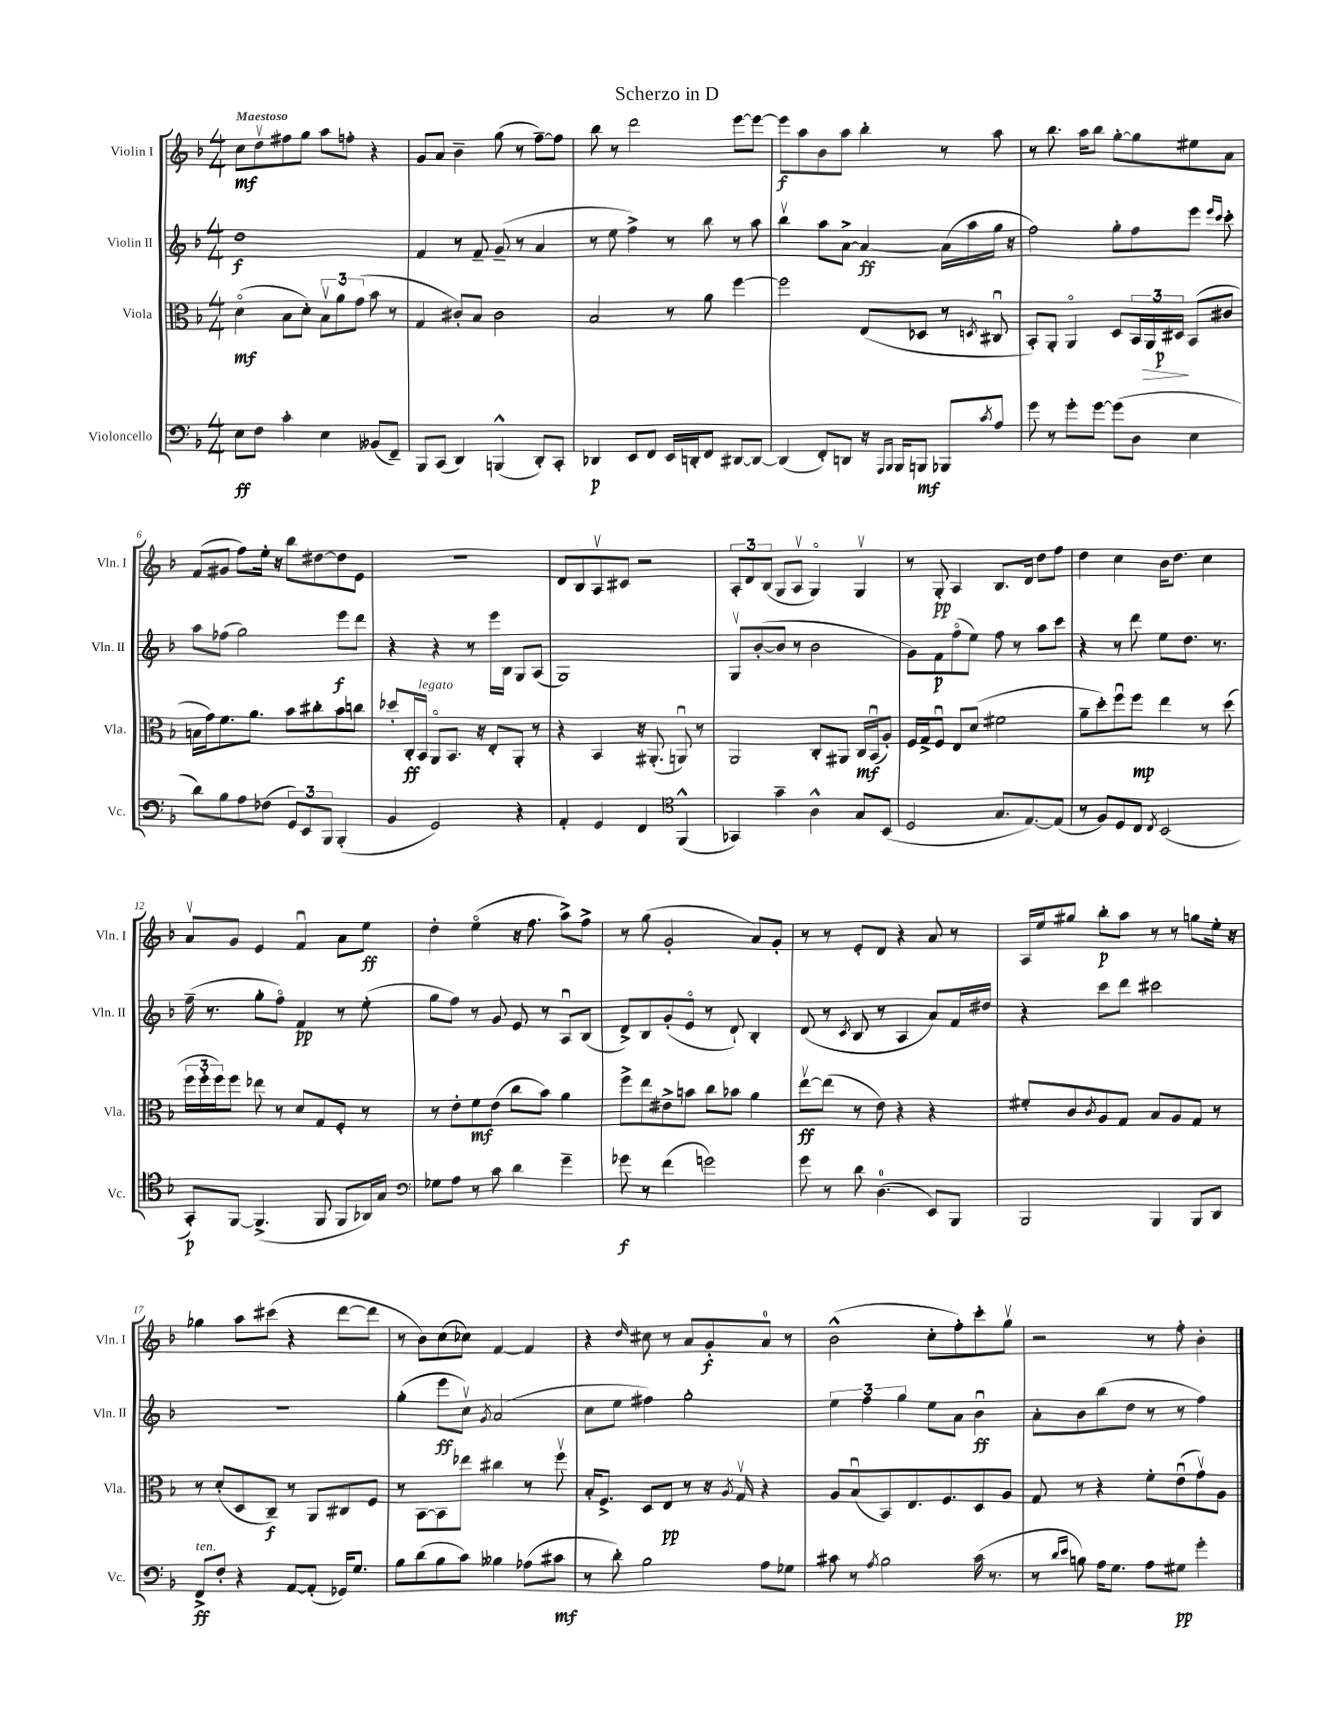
\header { title = "Scherzo in D" }
<<
\new StaffGroup <<
\new Staff = "s0" \with { instrumentName = "Violin I" shortInstrumentName = "Vln. I" } {
    \clef treble \key f \major \numericTimeSignature \time 4/4 \tempo "Maestoso"
    c''8\mf d''8\upbow fis''8 g''8 a''8 f''8-. r4 |
    g'8 a'8 bes'4-- g''8( r8 f''8~--) f''8 |
    bes''8 r8 d'''2 e'''8~ e'''8~ |
    e'''8\f a''8 bes'8 a''8 bes''4-. r8 a''8 |
    r8 bes''8. a''16 bes''8 g''8~-. g''8 eis''8 a'8 |
    f'8( gis'8 f''8) e''16-. r16 bes''8 dis''8~ dis''8 e'8 |
    r1 |
    d'8 bes8 a8\upbow cis'8 r2 |
    \tuplet 3/2 { a8-. d'8 bes8( } g8 a8\upbow g4\flageolet) g4\upbow |
    r8 g8-.\pp a4 bes8. d'16 d''8 f''8 |
    d''4 c''4 bes'16 d''8. c''4 |
    a'8\upbow g'8 e'4 f'4\downbow a'8 e''8\ff |
    d''4-. e''4\flageolet( r16 f''8. a''8->) f''8-> |
    r8 g''8( g'2-. a'8) g'8-. |
    r8 r8 e'8-. d'8 r4 a'8 r8 |
    a16 e''16 gis''8 bes''8-.\p a''8 r8 r8 g''8 e''16-. r16 |
    ges''4 a''8 cis'''8( r4 d'''8~ d'''8 |
    r8 bes'8) c''8( ces''8) f'4~ f'4 |
    r4 \grace { d''16 } cis''8 r8 a'8 g'8-.\f a'8-0 r8 |
    bes'2-^( c''8-. f''8-.) c'''8-. g''8\upbow |
    r2 r8 f''8-. bes'4-. \bar "|." |
}
\new Staff = "s1" \with { instrumentName = "Violin II" shortInstrumentName = "Vln. II" } {
    \clef treble \key f \major \numericTimeSignature \time 4/4
    d''1\f |
    f'4 r8 f'8-- g'8--( r8 a'4 |
    r8 e''8 f''4->) r8 bes''8 r8 a''8 |
    bes''4\upbow a''8 a'8~-> a'4~\ff a'16( a''16 g''16 r16 |
    f''2) g''8-. f''8 e'''8 \grace { e'''16 c'''16 } c'''8-. |
    a''8 fes''8( g''2) e'''8\f d'''8 |
    r4 r4 r8 e'''16 bes16 g8 a8( |
    g1) |
    g8\upbow bes'8~-.( bes'8 r8 bes'2 |
    g'8) f'8\p f''8\flageolet( e''8) f''8 r8 a''8 c'''8 |
    r4 r8 d'''8 e''8 d''8. r8. |
    f''16--( r8. g''8-. f''8\flageolet) f'4\pp r8 e''8-.( |
    g''8 f''8) r8 g'8 e'8 r8 a8\downbow bes8( |
    d'8->) bes8 g'8-.( e'8\flageolet r8 d'8-!) bes4-. |
    d'8( r8 \acciaccatura { c'8 } bes8 r8 a4 a'8) f'16 dis''16 |
    r4 c'''8 d'''8 cis'''2 |
    R1 |
    g''4-.( e'''8\ff c''8\upbow) \acciaccatura { g'8 } a'2( |
    c''8 e''8 fis''4) g''2-. |
    \tuplet 3/2 { e''4 f''4 g''4 } e''8 a'8 bes'4\downbow\ff |
    a'8-. bes'8 bes''8( d''8 r8 r8 f''4) \bar "|." |
}
\new Staff = "s2" \with { instrumentName = "Viola" shortInstrumentName = "Vla." } {
    \clef alto \key f \major \numericTimeSignature \time 4/4
    d'4\flageolet\mf( bes8 d'8-.) \tuplet 3/2 { bes8\upbow a'8 g'8( } bes'8 r8 |
    g4 cis'8-.) bes8 cis'2 |
    bes2 r8 a'8 f''4~ |
    f''2 e8( des8 r8 \acciaccatura { d8 } cis8\downbow |
    bes,8-.) a,8-. a,4\flageolet d8 \tuplet 3/2 { bes,16 a,16\> dis16\p\! } bes,8( cis'8 |
    b16 g'16) f'8. a'8. bes'8 cis''8-. bes'8 c''8 |
    des''8-. c16-.\ff bes,16^\markup { \italic "legato" } a,8\flageolet bes,8. r16 e8-. a,8-. r8 |
    r4 bes,4 r16 ais,8.-.( a,8\downbow) r8 |
    a,2 c8-. ais,8 c16\mf bes,16\downbow( a8-.) |
    f16 g16-> f8\downbow e8 d'8( fis'2 |
    a'8-- d''8-.) f''8\downbow f''8\mp e''4 r8 d''8( |
    \tuplet 3/2 { f''16 f''16-. f''16) } f''8 ees''8 r8 d'8 g8 f8-. r8 |
    r8 e'8-. f'8\mf e'8( c''8 bes'8) a'4 |
    f''8-> e''8 eis'8-> b'8 c''8 bes'8 a'4 |
    e''8~\upbow\ff e''8( r8 e'8) r4 r4 |
    fis'8-. c'8 \acciaccatura { c'8 } a8 g8 bes8 a8 g8 r8 |
    r8 d'8-.( d8 c8--\f) r8 a,8 cis8 f8 |
    r8 bes,8~ bes,8 ees''8 cis''4 r8 f''8\upbow |
    bes16-. f8.-> d8 e8\pp r8 r16 \acciaccatura { a8 } g16\upbow r4 |
    a8 bes8\downbow( bes,8) e8. f8. d8 a8 |
    g8 r8 r4 f'8-. e'8\downbow( g'8\upbow) a8 \bar "|." |
}
\new Staff = "s3" \with { instrumentName = "Violoncello" shortInstrumentName = "Vc." } {
    \clef bass \key f \major \numericTimeSignature \time 4/4
    e8\ff f8 c'4-. e4 beses,8( f,8--) |
    bes,,8 c,8( d,4) b,,4-^( d,8-.) c,8-. |
    des,4\p e,8 f,8 e,16 d,16-. f,8 dis,8~ dis,8~ |
    dis,4( f,8-.) d,8 r16 \grace { a,,16 bes,,16 } bes,,16 b,,8\mf bes,,8 \acciaccatura { c'8 } a8 |
    g'8 r8 g'8-. g'8~ g'8( d8 e4 |
    d'8) bes8 a8 fes8( \tuplet 3/2 { g,8) e,8 bes,,8 } bes,,4-.( |
    bes,4 g,2) r4 |
    a,4-. g,4 f,4 \clef tenor f,4-^( |
    ges,4) g'4-- a4-^ g8 bes,8( |
    d2 g8. e8.~) e8( |
    r8 f8) d8 c8 \acciaccatura { c8 } bes,2( |
    g,8-.\p) f,8~ f,4.->( f,8 f,8 aes,16) g16 |
    \clef bass ges8 a8 r8 c'8 d'4 g'4-- |
    ges'8\f r8 f'4( g'2) |
    g'8 r8 d'8 d4.-0( e,8) bes,,8 |
    bes,,2 bes,,4 bes,,8 d,8 |
    f,8->\ff^\markup { \italic "ten." } f8-. r4 a,8~ a,8-.( ges,16) g8. |
    bes8 d'8( bes8 c'8) beses4 aes8( cis'8\mf |
    r8 d'8-.) bes2 a8 ges8 |
    cis'8 r8 \acciaccatura { a8 } bes2 cis'16( r8. |
    r8 \grace { d'16 e'16 } b8) a16 g8. a8 gis8\pp g'4-. \bar "|." |
}
>>
>>
